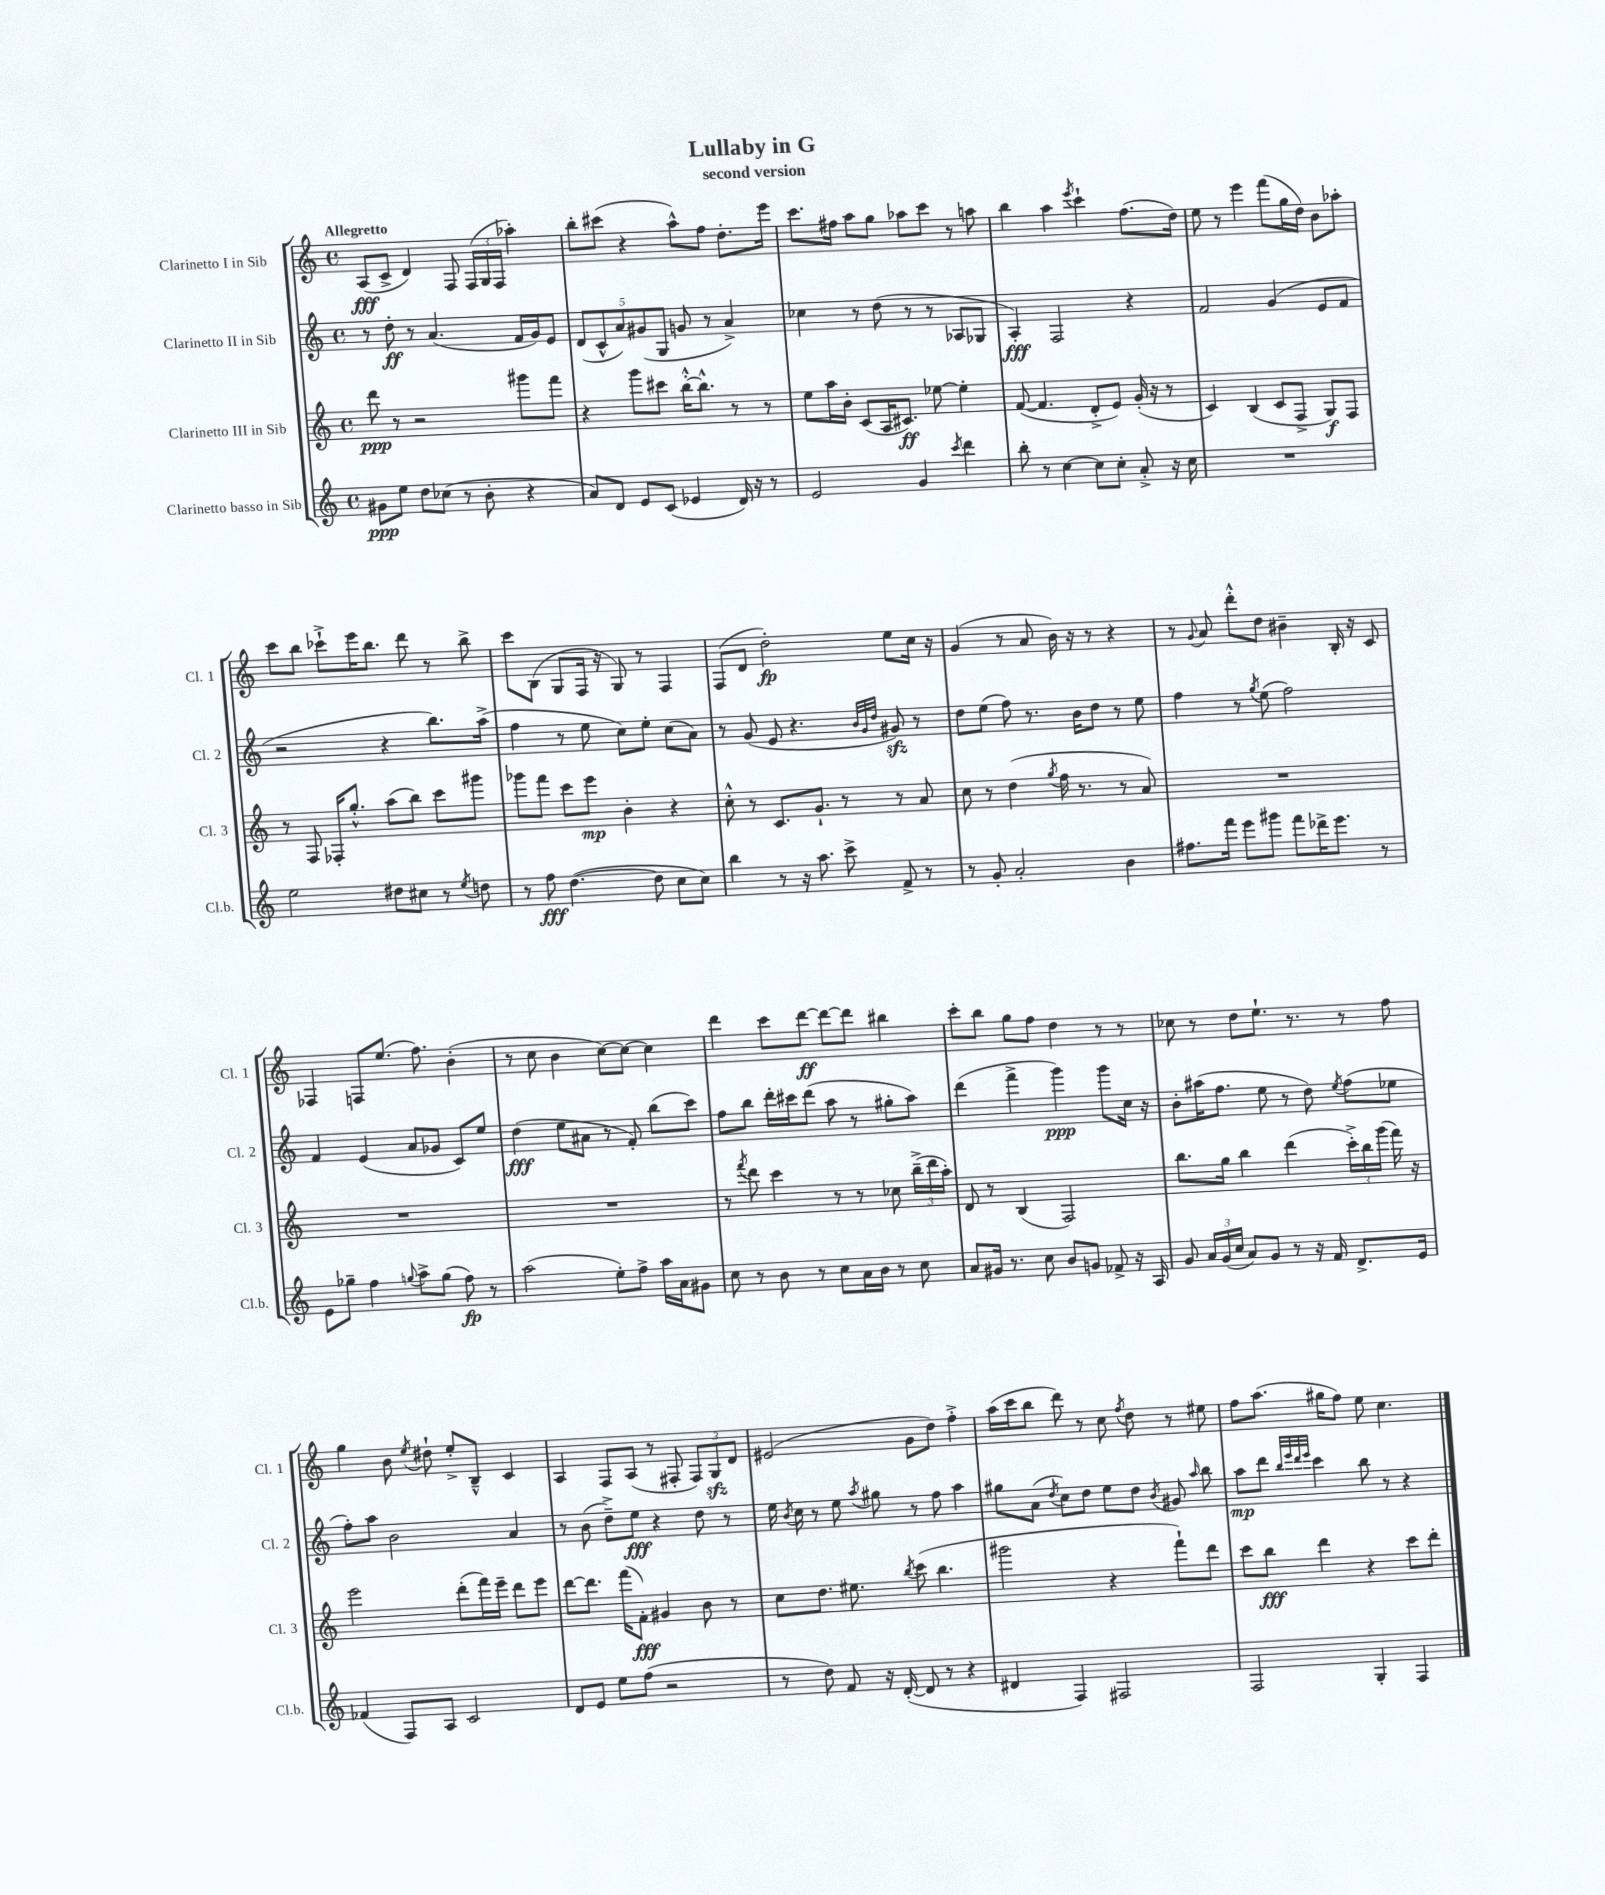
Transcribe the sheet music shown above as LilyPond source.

\header { title = "Lullaby in G" subtitle = "second version" }
<<
\new StaffGroup <<
\new Staff = "s0" \with { instrumentName = "Clarinetto I in Sib" shortInstrumentName = "Cl. 1" } {
    \clef treble \key c \major \defaultTimeSignature \time 4/4 \tempo "Allegretto"
    \autoBeamOff a8[\fff( c'8]-> d'4) f8 \tuplet 3/2 { f16[( g16 f16] } aes''4-.) |
    b''8[-. cis'''8]( r4 a''8[-^) f''8] d''8.[-. e'''16] |
    c'''8.[ fis''16] a''8[ g''8] aes''8[ c'''8] r8 a''8 |
    b''4 a''4 \acciaccatura { e'''8 } c'''4-! f''8.[( d''16]) |
    e''8 r8 e'''4 f'''8[( g''16 d''16]) b'8[ aes''8]-. |
    c'''8[ b''8] ces'''8[-!-> e'''16 b''8.] d'''8 r8 b''8-> |
    c'''8[ b8]( g8[ f16] r16 g8) r8 f4 |
    f8[( d'8] d''2-.\fp) e''8[ c''16] r16 |
    g'4( r8 a'8 b'16) r16 r8 r4 |
    r8 \appoggiatura { g'8 } a'8 d'''8[-.-^ d''8] bis'4-- b16-. r16 c'8 |
    fes4 f8[ e''8.]( f''8.) b'4-.( |
    r8 c''8 b'4 c''8[~) c''8]~ c''4 |
    d'''4 c'''8[ d'''8]~\ff d'''8[~ d'''8] bis''4 |
    c'''8[-. b''8] g''8[ f''8] d''4 r8 r8 |
    ces''8 r8 d''8[ e''8.]-! r8. r8 f''8 |
    g''4 b'8 \acciaccatura { e''8 } dis''8-! e''8[-.-> b8]---^ c'4 |
    a4 f8[ a8]( r8 fis8-. \tuplet 3/2 { fis8[) g8\sfz d'8] } |
    eis'2( g'8[ d''8]) f''4-.-> |
    a''16[( c'''16 b''8] d'''8) r8 c''8 \acciaccatura { f''8 } d''8 r8 eis''8 |
    f''8[ a''8.]( gis''16[ f''8]) e''8 c''4. \bar "|." |
}
\new Staff = "s1" \with { instrumentName = "Clarinetto II in Sib" shortInstrumentName = "Cl. 2" } {
    \clef treble \key c \major \defaultTimeSignature \time 4/4
    \autoBeamOff r8 d''8-.\ff r8 a'4.( f'16[ g'16) e'8] |
    \tuplet 5/4 { d'8[( c'8-^ a'8) gis'8( g8] } g'8 r8 a'4->) |
    ces''4 r8 d''8( r8 r8 aes8[ ges8] |
    a4-.\fff) f2 r4 |
    f'2 g'4( e'8[ f'8] |
    r2 r4 b''8.[) a''16]->( |
    f''4 r8 e''8 c''8[) e''8]-. c''8[( a'8]) |
    r8 g'8( e'8 r4. \grace { b'32[ g'32 d''32] } gis'8\sfz) r8 |
    d''8[ e''8]( f''8) r8. b'16[ d''8] r8 e''8 |
    f''4 r8 \acciaccatura { g''8 } e''8( f''2) |
    f'4 e'4( a'8[ ges'8] c'8[) e''8] |
    d''4\fff( e''8[ ais'8] r8 f'8-.) b''8[( c'''8]) |
    f''8[ b''8] d'''16[-. cis'''16 d'''8]( a''8 r8 gis''8[-. a''8]) |
    d'''4( f'''4-> g'''4\ppp) g'''8[ c''16] r16 |
    b'8[-. ais''16( f''8.] e''8 r8 d''8) \acciaccatura { e''8 } f''8[( ees''8] |
    f''8[-.) a''8] b'2 a'4 |
    r8 b'8( d''8[--->) e''8]\fff r4 d''8 r8 |
    e''16 \acciaccatura { b'8 } c''16 r8 e''8 \acciaccatura { a''8 } gis''8 r8 f''8 a''4 |
    gis''8[ a'8]( \acciaccatura { d''8 } c''8[) d''8] e''8[ d''8] \acciaccatura { b'8 } gis'8 \grace { a''16 } b''8 |
    a''8[\mp d'''8] \grace { b''32[ e'''32 d'''32 e'''32] } c'''4 b''8 r8 r4 \bar "|." |
}
\new Staff = "s2" \with { instrumentName = "Clarinetto III in Sib" shortInstrumentName = "Cl. 3" } {
    \clef treble \key c \major \defaultTimeSignature \time 4/4
    \autoBeamOff d'''8\ppp r8 r2 gis'''8[ f'''8] |
    r4 g'''8[ cis'''8] b''16[~-.-^ b''8.]-^ r8 r8 |
    e''8[ a''16 b'16]-. c'8[( a16 cis'8.]\ff) ees''8~ ees''4-. |
    f'8~( f'4. d'8[-.-> e'8]) g'16-.( r16 r8 |
    c'4) b4( c'8[ f8]-> g8[\f) f8] |
    r8 f8 fes16[-. g''8.]-.-^ a''8[( b''8]) c'''8[ gis'''8] |
    ges'''8[ f'''8] c'''8[ e'''8]\mp b'4-. r4 |
    c''8-.-^ r8 c'8.[ g'8.]-! r8 r8 a'8 |
    c''8 r8 d''4( \acciaccatura { g''8 } f''16 r8. r8 a'8) |
    R1 |
    R1 |
    R1 |
    r8 \acciaccatura { f'''8 } d'''8 c'''4 r8 r8 ces''8 \tuplet 3/2 { b''16[--->( d'''16 a''16]-.) } |
    d'8 r8 b4( f2) |
    b''8.[ g''16] b''4 d'''4( \tuplet 3/2 { c'''16[-.->) b''16 g'''16]( } f'''16) r16 |
    e'''2 d'''8[-.( f'''16) e'''16]-- d'''8[ e'''8] |
    d'''8[~ d'''8.] f'''16[( f'8]-.\fff) gis'4 b'8 r8 |
    c''8[ d''8.] eis''8. \acciaccatura { b''8 } c'''8( b''4. |
    gis'''2 r4 f'''8[-!) d'''8] |
    c'''8[ b''8]\fff d'''4 r4 c'''8[ d'''8]-. \bar "|." |
}
\new Staff = "s3" \with { instrumentName = "Clarinetto basso in Sib" shortInstrumentName = "Cl.b." } {
    \clef treble \key c \major \defaultTimeSignature \time 4/4
    \autoBeamOff gis'8[\ppp e''8] d''8[ ces''8]( r8 b'8-. r4 |
    a'8[) d'8] e'8[ c'8]( ees'4 d'16) r16 r8 |
    e'2 g'4 \acciaccatura { c'''8 } d'''4 |
    b''8-. r8 c''4~ c''8[ c''8]-. a'8-.-> r16 c''16 |
    R1 |
    e''2 dis''8[ cis''8] r8 \acciaccatura { e''8 } d''8 |
    r8 f''8\fff d''4.~( d''8 c''8[ c''8]) |
    b''4 r8 r16 a''8. c'''8-> f'8-> r8 |
    r8 g'8-. a'2-. b'4 |
    fis''8.[ f'''16] e'''8[ gis'''8] f'''8[ des'''16-> e'''8.] r8 |
    e'8[ ges''8]-- f''4 \appoggiatura { g''8 } a''8[-> g''8]( f''8\fp) r8 |
    a''2( e''8[-.) f''8]-> a''16[ a'16 gis'8] |
    c''8 r8 b'8 r8 c''8[ a'16 b'16] r8 c''8 |
    a'8[ gis'16] r8. c''8 b'8[ g'8] fes'8-> r16 a16 |
    g'8 \tuplet 3/2 { a'16[ g'16( c''16] } a'8[) g'8] r8 r16 f'16 d'8.[-> e'16] |
    fes'4( f8[) a8] c'2 |
    d'8[ e'8] e''8[ f''8]( r2 |
    r8 d''8) f'8 r16 d'16~-.( d'8 r8 r4 |
    dis'4 f4) fis2 |
    f2 g4-. f4 \bar "|." |
}
>>
>>
\layout { \context { \Score \remove "Bar_number_engraver" } }
